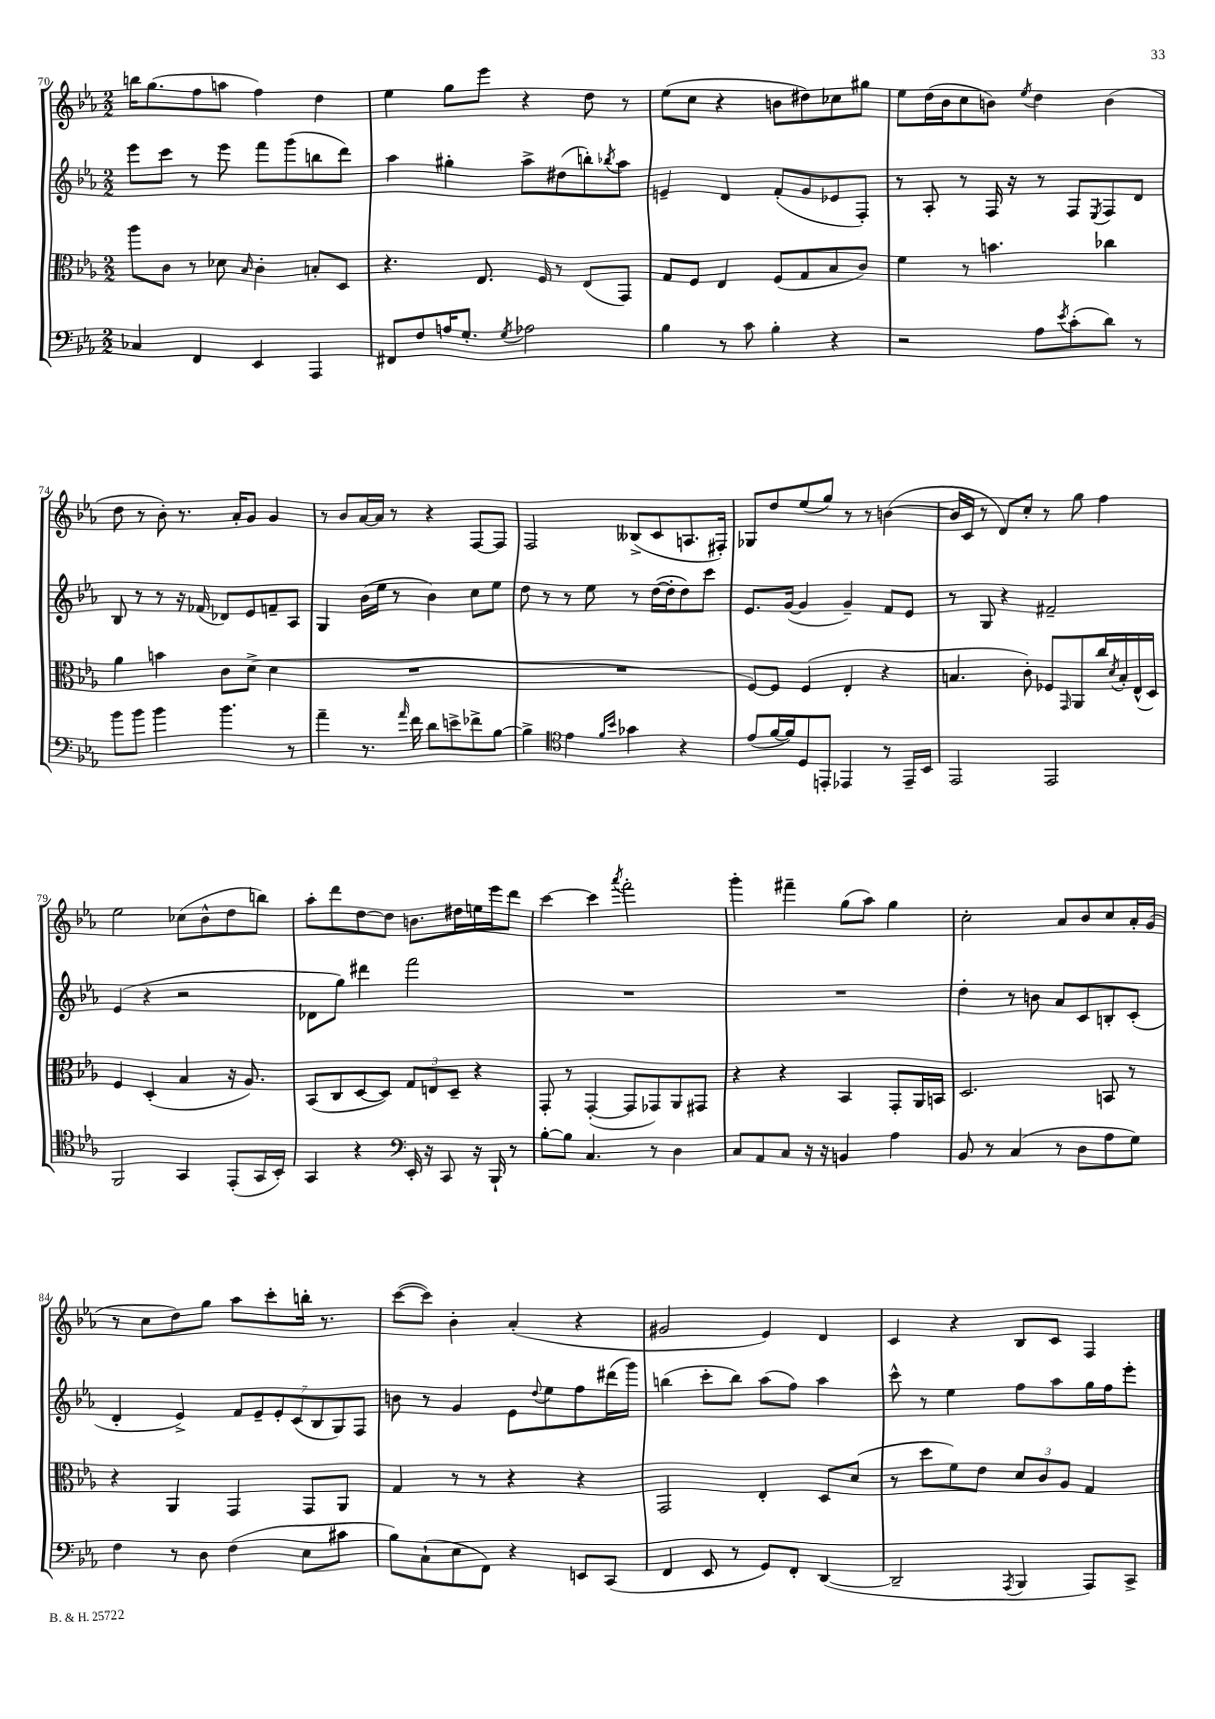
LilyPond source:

<<
\new StaffGroup <<
\new Staff = "s0" {
    \clef treble \key ees \major \numericTimeSignature \time 2/2
    b''16 g''8.( f''8 a''8 f''4) d''4 |
    ees''4 g''8 ees'''8 r4 d''8 r8 |
    ees''8( c''8 r4 b'8 dis''8) ces''8 gis''8 |
    ees''8 d''16( bes'16 c''8 b'8) \acciaccatura { ees''8 } d''4 b'4( |
    d''8 r8 bes'8-.) r8. aes'16-. g'8 g'4 |
    r8 bes'8 aes'16~ aes'16 r8 r4 f8~ f8 |
    f2 beses8->( c'8 a8. fis16-.) |
    ges8 d''8 ees''8( g''8) r8 r8 b'4~( |
    b'16 c'16 r8 d'8) c''8-. r8 g''8 f''4 |
    ees''2 ces''8( bes'8-^ d''8 b''8) |
    aes''8-. d'''8 d''8~ d''8 b'8. dis''16 e''16 ees'''16 d'''8 |
    c'''4~ c'''4 \acciaccatura { aes'''8 } f'''2-. |
    g'''4-. fis'''4-- g''8( aes''8) g''4 |
    c''2-. aes'8 bes'8 c''8 aes'16-. g'16( |
    r8 c''8 d''8) g''8 aes''8 c'''8-. b''16-. r8. |
    c'''8~( c'''8) bes'4-. aes'4-.( r4 |
    gis'2 ees'4) d'4 |
    c'4 r4 bes8 c'8 f4 \bar "|." |
}
\new Staff = "s1" {
    \clef treble \key ees \major \numericTimeSignature \time 2/2
    ees'''8 c'''8 r8 ees'''8 f'''8 g'''8( b''8 d'''8) |
    aes''4 gis''4-. aes''8-> dis''8( b''8-.) \acciaccatura { bes''8 } aes''8 |
    e'4-- d'4 f'8-.( g'8 ees'8 f8-.) |
    r8 aes8-. r8 f16 r16 r8 f8 \acciaccatura { ees8 } f8 d'8 |
    bes8 r8 r8 r16 fes'16( des'8) ees'8 f'8-- aes8 |
    g4 bes'16( ees''16 r8 bes'4) c''8 ees''8 |
    d''8 r8 r8 ees''8 r8 d''16~( d''16-. d''8) c'''8 |
    ees'8. g'16~( g'4 g'4--) f'8 ees'8 |
    r8 g8 r4 fis'2-- |
    ees'4( r4 r2 |
    des'8 g''8) dis'''4 f'''2 |
    R1 |
    R1 |
    d''4-. r8 b'8 aes'8 c'8 b8-. c'8-.( |
    d'4-. ees'4->) \tuplet 7/4 { f'8 ees'8-- ees'8-. c'8( bes8 g8) f8 } |
    b'8 r8 g'4 ees'8 \appoggiatura { d''8 } ees''8 f''8 dis'''16( g'''16) |
    b''4( c'''8-. b''8) aes''8( f''8) aes''4 |
    c'''8-^ r8 ees''4 f''8 aes''8 g''16 f''16 ees'''8-. \bar "|." |
}
\new Staff = "s2" {
    \clef alto \key ees \major \numericTimeSignature \time 2/2
    aes''8 c'8 r8 des'8 \grace { bes16 } c'4-. b8-. d8 |
    r4. ees8. f16 r8 ees8( g,8) |
    g8 f8 ees4 f8( g8 bes8 c'8) |
    f'4 r8 b'4. ces''4 |
    aes'4 b'4 c'8 d'8->( d'4 |
    R1 |
    R1 |
    f8~) f8 f4( ees4-. r4 |
    b4. c'8-.) fes8 \grace { g,16 } aes,8 c''16 \acciaccatura { d'8 } b16-. ees16-^( d16) |
    f4 d4-.( bes4 r16 aes8.) |
    bes,8( c8 d8~ d8) \tuplet 3/2 { g8 e8 d8-- } r4 |
    g,8-. r8 g,4~-.( g,8 ges,8) aes,8 gis,8 |
    r4 r4 bes,4 g,8-. aes,16 b,16 |
    d2. b,8 r8 |
    r4 aes,4 g,4 g,8 aes,8 |
    g4 r8 r8 r4 r4 |
    g,2 ees4-. d8 d'8( |
    r8 d''8 f'8) ees'8 \tuplet 3/2 { d'8 c'8 aes8 } g4 \bar "|." |
}
\new Staff = "s3" {
    \clef bass \key ees \major \numericTimeSignature \time 2/2
    ces4 f,4 ees,4 aes,,4 |
    fis,8 f8 a16 g8.-. \acciaccatura { g8 } aes2 |
    bes4 r8 c'8 bes4-. r4 |
    r2 aes8 \acciaccatura { ees'8 } c'8-.( d'8) r8 |
    bes'8 bes'8 bes'4 bes'4. r8 |
    aes'4-- r8. \grace { aes'16 } f'16 d'8 e'8-> fes'8-> bes8~ |
    bes4-> \clef tenor ees'4 \grace { f'16 bes'16 } ges'4 r4 |
    ees'8( f'16~ f'16) d8 e,8-. ees,4 r8 ees,16-- bes,16 |
    ees,2 ees,2 |
    f,2 g,4 ees,8-.( g,16 bes,16-.) |
    g,4 r4 \clef bass ees,16-. r16 c,8 r16 bes,,16-! r8 |
    bes8~-. bes8 c4. r8 d4 |
    c8 aes,8 c8 r16 r16 b,4 aes4 |
    bes,8 r8 c4( r8 d8 aes8 g8) |
    f4 r8 d8 f4( ees8 cis'8 |
    bes8) c8-!( ees8 f,8) r4 e,8 c,8( |
    f,4 ees,8 r8 g,8) f,8-. d,4~( |
    d,2-- \acciaccatura { aes,,8 } bes,,4 aes,,8) c,8-> \bar "|." |
}
>>
>>
\layout { \context { \Score currentBarNumber = #70 } }
